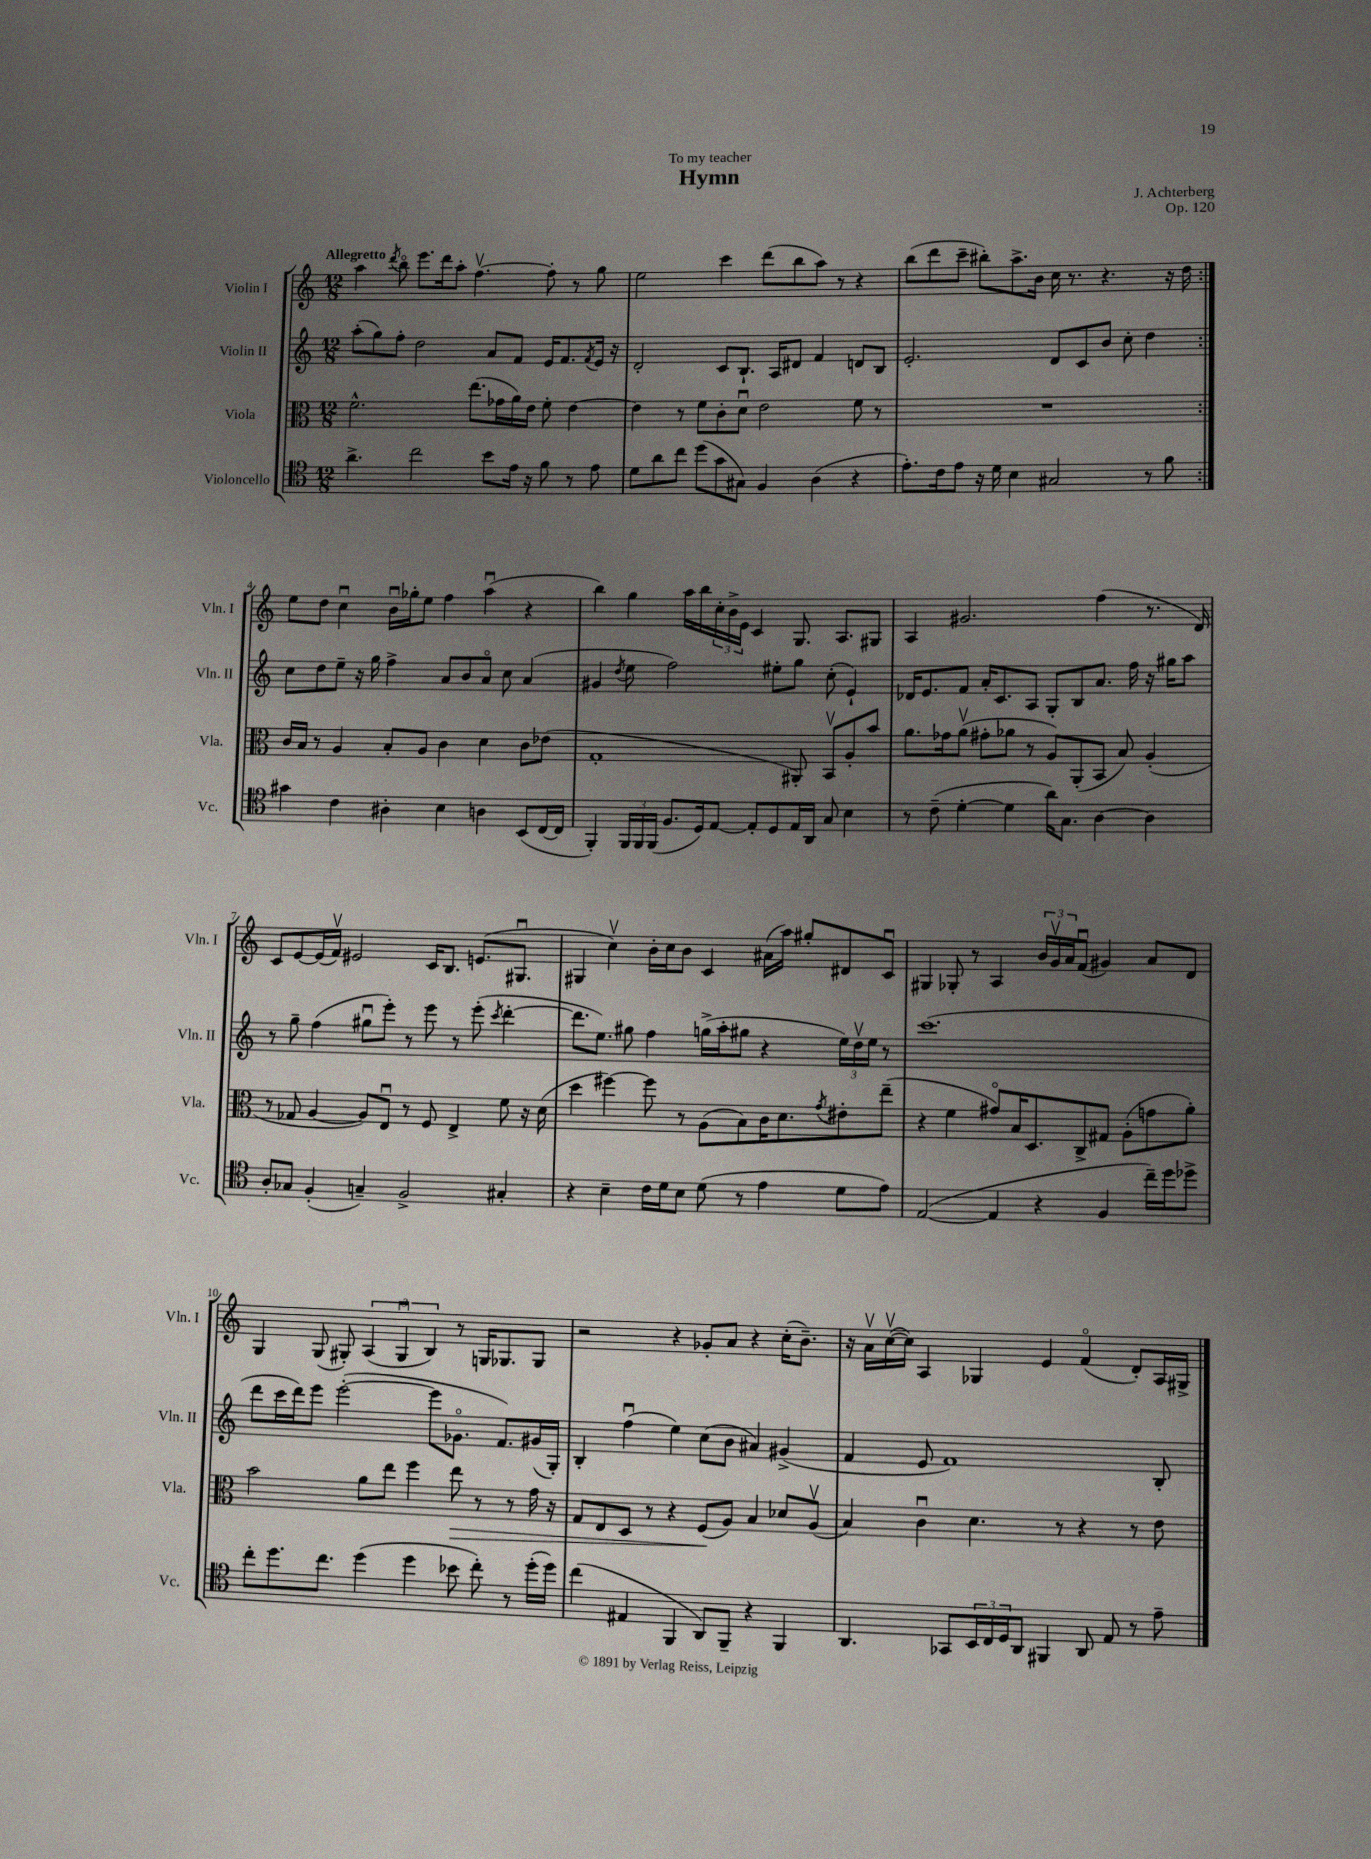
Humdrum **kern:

**kern	**kern	**kern	**kern
*staff4	*staff3	*staff2	*staff1
*clefC4	*clefC3	*clefG2	*clefG2
*k[]	*k[]	*k[]	*k[]
*M12/8	*M12/8	*M12/8	*M12/8
4.a^	2.f^^	(8aa'	4aa
.	.	8gg)	.
.	.	.	8qddd
.	.	8ff'	8bbo
2cc	.	2dd	8.eee
.	.	.	16ddd
.	.	.	8aa'
.	(8.ee	.	[4.ffv
8b	.	8a	.
.	16g-	.	.
16e	16a)	8f	.
16r	16e	.	.
8f	8f'	16e	8ff']
.	.	8.f	.
8r	[4e	.	8r
.	.	8qf	.
8e	.	16e	8gg
.	.	16r	.
=	=	=	=
8d	4e]	2d'	2ee
8a	.	.	.
8cc	8r	.	.
(8dd	8f	.	.
8g	8c'	8c	4ccc
8G#)	8du	8.B`	.
4F	2e	.	(8ddd
.	.	16A	.
.	.	8d#	8bb
(4A	.	4f	8aa)
.	.	.	8r
4r	8f	8d	4r
.	8r	8B	.
=	=	=	=
8.e')	1.r	2.e'	(8bb
.	.	.	8ddd
16c	.	.	.
8e	.	.	8ccc~
16r	.	.	8bb#')
16d	.	.	.
4B	.	.	8.aa^
.	.	.	16b
2G#	.	8d	16cc
.	.	.	8.r
.	.	8c	.
.	.	8b	4.r
.	.	8cc'	.
8r	.	4dd	.
8f	.	.	16r
.	.	.	16dd
=:|!	=:|!	=:|!	=:|!
4g#	16c	8cc	8ee
.	16B	.	.
.	8r	8dd	8dd
4c	4A	8ee~	4ccu
.	.	16r	.
.	.	16gg	.
4A#'	8B'	4ff^	16bu
.	.	.	16gg-'
.	8A	.	8ee
4B	4c	8a	4ff
.	.	8b	.
4A	4d	8ao	(4aau
.	.	8cc	.
(8BB	8c	(4a	4r
[16C	(8e-	.	.
16C]	.	.	.
=	=	=	=
4FF')	1G'	4g#	4bb)
.	.	8qdd	.
24FF	.	8ee	4gg
24FF	.	.	.
(24FF	.	.	.
8.F	.	2ff)	.
.	.	.	16aa
16D)	.	.	16bb
[8E	.	.	24cc'
.	.	.	24b^
.	.	.	24e
8E']	.	.	4c
8D	.	8ee#'	.
16E	8AA#')	8gg	8.G
16AA	.	.	.
8G	8BBv	(8cc'	.
.	.	.	8.A
4B	8A'	4e`)	.
.	8b	.	8G#
=	=	=	=
8r	8.a	16d-	4A
.	.	8.e	.
(8c~	.	.	.
.	16g-	.	.
[4d'	(8av	8f	2.g#
.	8g#'	16a'	.
.	.	8.c	.
4d]	8a-	.	.
.	8r	8A	.
16a)	8A)	8G'	.
8.G	.	.	.
.	(8AA'	8B	.
[4A	8BB	8.a	(4ff
.	8B)	.	.
.	.	16ff	.
4A]	(4A'	16r	8.r
.	.	16gg#	.
.	.	8aa	.
.	.	.	16d)
=	=	=	=
8A'	8r	8r	8c
8G-	8G-	8gg~	[8e
(4F'	[4A	(4ff	(16e]
.	.	.	16fv)
.	.	.	2e#
4G~)	8A])	8gg#u	.
.	8Eu	8eee')	.
2F^	8r	8r	.
.	8F	8eee	16c
.	.	.	8.B
.	4E^	8r	.
.	.	(8eee'	(8.e
.	.	8qccc	.
4G#'	8f	[4ddd'	.
.	.	.	8.G#u
.	16r	.	.
.	(16d	.	.
=	=	=	=
4r	4dd	8.ddd]	4G#
.	.	8.ee)	.
4B~	[4ff#)	.	4ccv)
.	.	8gg#	.
16c	8ff#]	4ff	16b'
16d	.	.	16cc
8B	8r	.	8b
(8d	(8A	(16gg^	4c
.	.	16aa'	.
8r	8B)	8gg#	.
4e	16c	4r	(16a#
.	8.d	.	16aa)
.	.	.	8gg#'
.	8qg	.	.
8d	8e#'	24ee)	8d#
.	.	24ddv	.
.	.	24ee	.
8e)	(8ee~	8r	8cu
=	=	=	=
([2E	4r	(1.ccc	4G#
.	4f	.	8G-'
.	.	.	8r
4E]	8g#o)	.	4A
.	16B	.	.
.	8.D	.	.
4r	.	.	24b
.	.	.	24gv
.	.	.	24a
.	8C^	.	(8fu
4F	8G#	.	4g#)
.	(8A'	.	.
16cc~)	8g	.	8a
16dd	.	.	.
8dd-^	8a')	.	8d
=	=	=	=
8cc'	2b	8ddd	4G
8.dd	.	16ccc	.
.	.	16ddd)	.
.	.	8eee	(8G
8.cc	.	.	.
.	.	([2eee'	8G#')
(4dd	8a	.	(6A
.	8ee	.	.
.	.	.	6G#u
4dd	4ff	.	.
.	.	.	6B)
.	.	8eee]	.
8b-	8ee	8.g-o	8r
8cc')	8r	.	16G
.	.	8.f)	8.G-
8r	8r	.	.
(16dd'	16g	(16g#	8G-
16dd)	16r	16G')	.
=	=	=	=
(4cc	8G	4B'	2r
.	8E	.	.
4E#	8D	(4ffu	.
.	8r	.	.
4FF	4r	4ee)	4r
8AA)	(8F	(8cc	8g-'
8FF~	8A)	8b	8a
4r	4B	4a#)	4r
4FF	8d-	(4g#^	(16cc'
.	.	.	8.b~)
.	(8Av	.	.
=	=	=	=
4.AA	4B)	4f	16r
.	.	.	16av
.	.	.	([16ccv
.	.	.	16cc])
.	4cu	8e	4A
8GG-	.	1f)	.
24BB	4.d	.	4G-
24C	.	.	.
24D	.	.	.
8AA	.	.	.
4FF#	.	.	4e
.	8r	.	.
8AA	4r	.	(4fo
8E	.	.	.
8r	8r	.	8d')
8e~	8e	8B'	16A
.	.	.	16G#^
==	==	==	==
*-	*-	*-	*-
